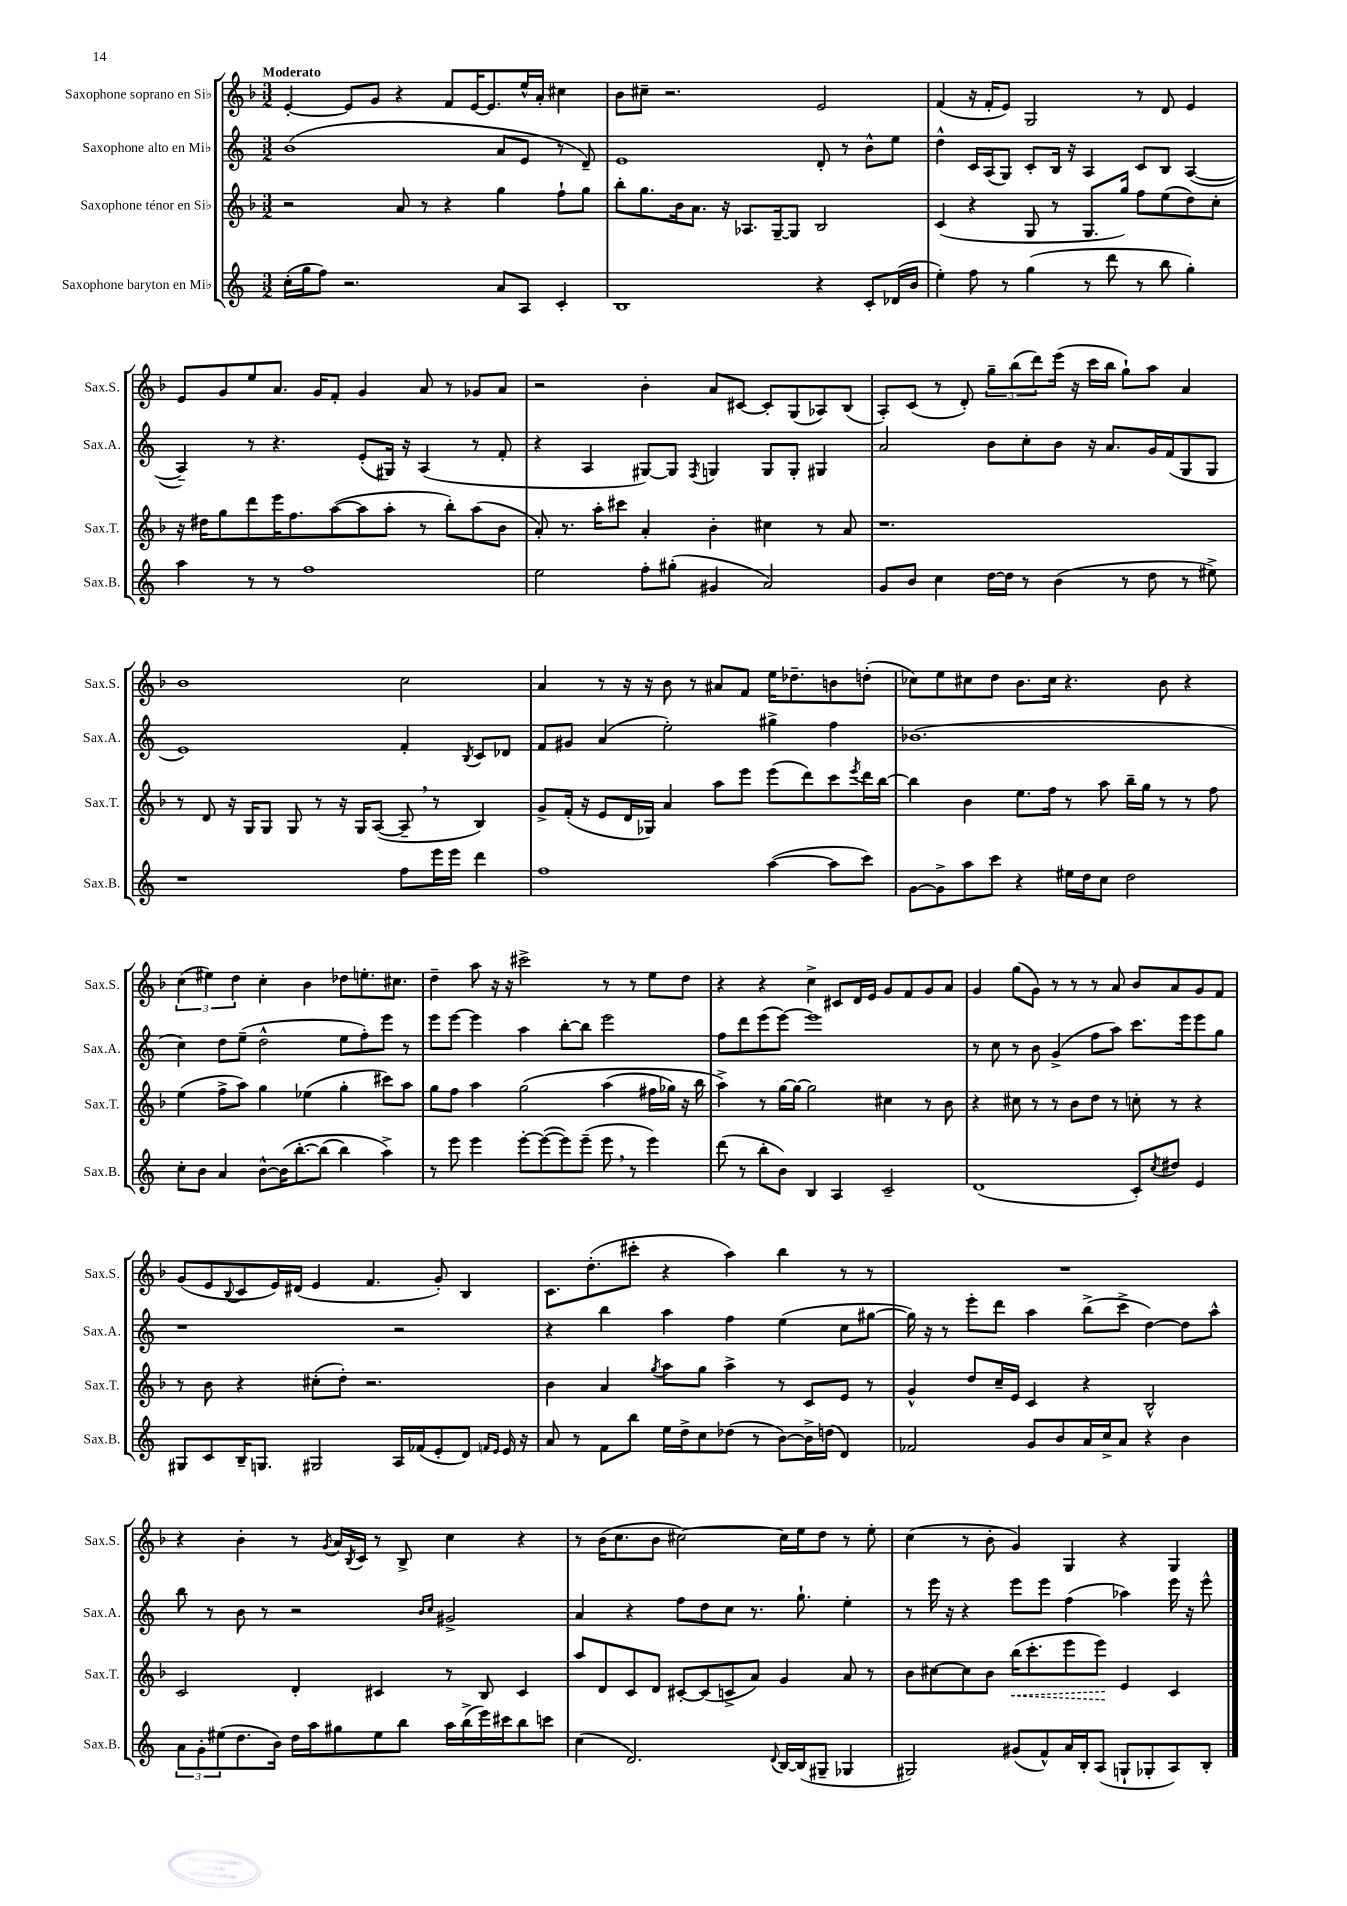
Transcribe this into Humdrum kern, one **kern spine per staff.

**kern	**kern	**dynam	**kern	**kern
*part4	*part3	*part3	*part2	*part1
*staff4	*staff3	*staff3	*staff2	*staff1
*I"Saxophone baryton en Mi♭	*I"Saxophone ténor en Si♭	*	*I"Saxophone alto en Mi♭	*I"Saxophone soprano en Si♭
*I'Sax.B.	*I'Sax.T.	*	*I'Sax.A.	*I'Sax.S.
*clefG2	*clefG2	*	*clefG2	*clefG2
*k[]	*k[b-]	*	*k[]	*k[b-]
*M3/2	*M3/2	*	*M3/2	*M3/2
=1	=1	=1	=1	=1
!	!	!	!	!LO:TX:a:B:t=Moderato
(16cc'\LL	2r	.	(1b	[4e'/
16gg\J	.	.	.	.
8ff\J)	.	.	.	.
2.r	.	.	.	8e/L]
.	.	.	.	8g/J
.	8a/	.	.	4r
.	8r	.	.	.
.	4r	.	.	8f/L
.	.	.	.	[16e/K
.	.	.	.	8.e/]
8a/L	4gg\	.	8a/L	.
8A/J	.	.	8e/J	16ee^^/L
.	.	.	.	16a'/JJ
4c'/	8ff`\L	.	8r	4cc#X\
.	8gg\J	.	8d~/)	.
=2	=2	=2	=2	=2
1B	8bb-'\L	.	1e	8b-\L
.	8.gg\	.	.	8cc#X~\J
.	.	.	.	2.r
.	16b-\k	.	.	.
.	8.a\J	.	.	.
.	16r	.	.	.
.	8.A-X/L	.	.	.
.	[16G~/k	.	.	.
.	8G/J]	.	.	.
4r	2B-/	.	8d'/	2e/
.	.	.	8r	.
8c'/L	.	.	8b^^\L	.
(16d-X/L	.	.	8ee\J	.
16b/JJ	.	.	.	.
=3	=3	=3	=3	=3
4ee'\)	(4c/	.	4dd^^\	(4f/
8ff\	4r	.	16c/LL	16r
.	.	.	(16A/J	16f'/KL
8r	.	.	8G/J)	8e/J)
(4gg\	8G/	.	8c'/L	2G/
.	8r	.	16B/Jk	.
.	.	.	16r	.
8r	8.G/L	.	4A/	.
8ddd\	.	.	.	.
.	16gg/Jk)	.	.	.
8r	8ff\L	.	8c/L	8r
8bb\	(8ee\	.	8B/J	8d/
4gg'\)	8dd\)	.	([4A/	4e/
.	8cc'\J	.	.	.
!!LO:LB:g=z
=4	=4	=4	=4	=4
4aa\	16r	.	4A~/])	8e/L
.	16dd#X\KL	.	.	.
.	8gg\	.	.	8g/
8r	8ddd\	.	8r	8ee/
8r	16eee\K	.	4.r	8.a/J
.	8.ff\	.	.	.
1ff	.	.	.	.
.	.	.	.	16g/KL
.	([8aa\	.	.	8f'/J
.	8aa\]	.	(8e'/L	4g/
.	8aa'\J	.	16G#X/Jk)	.
.	.	.	16r	.
.	8r	.	(4A/	8a/
.	8bb-'\L)	.	.	8r
.	(8aa\	.	8r	8g-X/L
.	8b-\J	.	8f'/	8a/J
=5	=5	=5	=5	=5
2ee\	8a'/)	.	4r	2r
.	8.r	.	.	.
.	.	.	4A/	.
.	16aa'\KL	.	.	.
.	8ccc#X\J	.	.	.
8ff'\L	4a'/	.	[8G#X/L)	4b-'\
(8gg#X'\J	.	.	8G#/J]	.
.	.	.	8qF/	.
4g#X/	4b-'\	.	4Gn/	8a/L
.	.	.	.	[8c#X/J
2a/)	4cc#X\	.	8G/L	8c#'/L]
.	.	.	8G'/J	(8G/
.	8r	.	4G#X/	8A-X/)
.	8a/	.	.	(8B-/J
=6	=6	=6	=6	=6
8g/L	1.r	.	2a/	8A'/L)
8b/J	.	.	.	(8c/J
4cc\	.	.	.	8r
.	.	.	.	8d'/)
[16dd\LL	.	.	8b\L	12gg~\L
16dd\JJ]	.	.	.	.
.	.	.	.	(12bb-\
8r	.	.	8cc'\	.
.	.	.	.	12ddd\)
(4b\	.	.	8b\J	(16eee\Jk
.	.	.	.	16r
.	.	.	16r	16ccc\LL
.	.	.	8.a/L	16bb-\JJ
8r	.	.	.	8gg`\L)
8dd\	.	.	16g/L	8aa\J
.	.	.	(16f/J	.
8r	.	.	8G/	4a/
8ee#X^\)	.	.	8G/J	.
!!LO:LB:g=z
=7	=7	=7	=7	=7
1r	8r	.	1e)	1b-
.	8d/	.	.	.
.	16r	.	.	.
.	16G/KL	.	.	.
.	8G/J	.	.	.
.	8G/	.	.	.
.	8r	.	.	.
.	16r	.	.	.
.	16G/KL	.	.	.
.	([8A/J	.	.	.
8ff\L	8A~,/]	.	4f'/	2cc\
16eee\L	8r	.	.	.
16eee\JJ	.	.	.	.
.	.	.	8qB/	.
4ddd\	4B-/)	.	8c/L	.
.	.	.	8d-X/J	.
=8	=8	=8	=8	=8
1ff	8g^/L	.	8f/L	4a/
.	(16f'/Jk	.	8g#X/J	.
.	16r	.	.	.
.	8e/L	.	(4a/	8r
.	16d/L	.	.	16r
.	16G-X/JJ)	.	.	16r
.	4a/	.	2ee'\)	8b-\
.	.	.	.	8r
.	8aa\L	.	.	8a#X/L
.	8eee\J	.	.	8f/J
([4aa\	(8eee\L	.	4gg#X^\	16ee\KL
.	.	.	.	8.dd-X~\
.	8ddd\)	.	.	.
8aa\L]	8ccc\	.	4ff\	8bn\
.	8qeee/	.	.	.
8ccc\J)	16ddd\L	.	.	(8ddn'\J
.	[16bb-\JJ	.	.	.
=9	=9	=9	=9	=9
[8g\L	4bb-\]	.	(1.b-X	8cc-X\L)
8g^\]	.	.	.	8ee\
8aa\	4b-\	.	.	8cc#X\
8ccc\J	.	.	.	8dd\J
4r	8.ee\L	.	.	8.b-\L
.	16ff\Jk	.	.	16cc#\Jk
16ee#X\LL	8r	.	.	4.r
16dd\J	.	.	.	.
8cc\J	8aa\	.	.	.
2dd\	16bb-~\LL	.	.	.
.	16gg\JJ	.	.	.
.	8r	.	.	8b-\
.	8r	.	.	4r
.	8ff\	.	.	.
!!LO:LB:g=z
=10	=10	=10	=10	=10
8cc'\L	(4ee\	.	4cc\)	(6cc\
8b\J	.	.	.	.
.	.	.	.	6ee#X\)
4a/	8ff^\L	.	8dd\L	.
.	.	.	.	6dd\
.	8aa\J)	.	(8ee~\J	.
[8b^^\L	4gg\	.	2dd^^\	4cc'\
(16b\K]	.	.	.	.
[8.bb'\	.	.	.	.
.	(4ee-X\	.	.	4b-\
(8bb\J]	.	.	.	.
4bb\)	4gg'\	.	8ee\L	8dd-X\L
.	.	.	8ff'\)	8.een'\
4aa^\)	8ccc#X\L)	.	8eee\J	.
.	.	.	.	8.cc#X\J
.	8aa\J	.	8r	.
=11	=11	=11	=11	=11
8r	8gg\L	.	8eee\L	4dd~\
8eee\	8ff\J	.	[8eee\J	.
4eee\	4aa\	.	4eee\]	8aa\
.	.	.	.	16r
.	.	.	.	16r
[8eee'\L	(2gg\	.	4aa\	2ccc#X^\
(8eee\_	.	.	.	.
8eee\])	.	.	[8bb'\L	.
(8eee~\J	.	.	8bb\J]	.
8eee,\	(4aa\	.	2eee\	8r
8r	.	.	.	8r
4eee\)	16ff#X\LL	.	.	8ee\L
.	16gg-X\JJ)	.	.	.
.	16r	.	.	8dd\J
.	16bb-\	.	.	.
=12	=12	=12	=12	=12
(8ddd\	4aa^\)	.	8ff\L	4r
8r	.	.	8ddd\	.
8bb'\L	8r	.	(8eee\	4r
8b\J)	[16gg\LL	.	[8eee\J)	.
.	16gg\JJ_	.	.	.
4B/	2gg\]	.	1eee]	4cc^\
4A/	.	.	.	8c#X/L
.	.	.	.	16d/L
.	.	.	.	16e/JJ
2c~/	4cc#X\	.	.	8g/L
.	.	.	.	8f/
.	8r	.	.	8g/
.	8b-\	.	.	8a/J
=13	=13	=13	=13	=13
(1d	4r	.	8r	4g/
.	.	.	8cc\	.
.	8cc#X\	.	8r	(8gg\L
.	8r	.	8b\	8g\J)
.	8r	.	(4g^/	8r
.	8b-\L	.	.	8r
.	8dd\J	.	8ff\L	8r
.	8r	.	8aa\J)	8a/
8c'/L)	8ccn'\	.	8.ccc\L	8b-/L
8qcc/	.	.	.	.
8dd#X/J	8r	.	.	8a/
.	.	.	16eee\k	.
4e/	4r	.	8eee\	8g/
.	.	.	8gg\J	8f/J
!!LO:LB:g=z
=14	=14	=14	=14	=14
8G#X/L	8r	.	1r	(8g/L
8c/	8b-\	.	.	8e/
.	.	.	.	8qqB-/
16B~/K	4r	.	.	8c/
8.Gn/J	.	.	.	.
.	.	.	.	16e/L)
.	.	.	.	(16d#X/JJ
2G#X/	(8cc#X'\L	.	.	4e/
.	8dd'\J)	.	.	.
.	2.r	.	.	4.f/
16A/LL	.	.	2r	.
(16f-X/J	.	.	.	.
8e'/	.	.	.	8g'/)
8d/J)	.	.	.	4B-/
16qqfn/LL	.	.	.	.
16qqe/JJ	.	.	.	.
16e/	.	.	.	.
16r	.	.	.	.
=15	=15	=15	=15	=15
8a/	4b-\	.	4r	8.c\L
8r	.	.	.	.
.	.	.	.	(8.dd'\
8f\L	4a/	.	4bb\	.
8bb\J	.	.	.	8ccc#X'\J
.	8qgg/	.	.	.
16ee\LL	8aa\L	.	4aa\	4r
16dd^\J	.	.	.	.
8cc\	8gg\J	.	.	.
(8dd-X\J	4aa^\	.	4ff\	4aa\)
8r	.	.	.	.
[8b\L)	8r	.	(4ee\	4bb-\
16b^\L]	8c/L	.	.	.
(16ddn\JJ	.	.	.	.
4d/)	8e/J	.	8cc\L	8r
.	8r	.	[8gg#X\J	8r
=16	=16	=16	=16	=16
2f-X/	4g^^/	.	16gg#\])	1.r
.	.	.	16r	.
.	.	.	8r	.
.	8dd/L	.	8eee'\L	.
.	16cc~/L	.	8ddd\J	.
.	16e/JJ	.	.	.
8g/L	4c/	.	4aa\	.
8b/	.	.	.	.
16a/L	4r	.	(8bb^\L	.
16cc^/J	.	.	.	.
8a/J	.	.	8ccc^\J	.
4r	2B-^^/	.	[4dd\)	.
4b\	.	.	8dd\L]	.
.	.	.	8aa^^\J	.
!!LO:LB:g=z
=17	=17	=17	=17	=17
12a\L	2c/	.	8bb\	4r
12g'\	.	.	.	.
.	.	.	8r	.
(12ee#X\	.	.	.	.
8.dd\	.	.	8b\	4b-'\
.	.	.	8r	.
16b\Jk)	.	.	.	.
16dd\LL	4d'/	.	2r	8r
16aa\J	.	.	.	.
.	.	.	.	8qg/
8gg#X\	.	.	.	16a/LL
.	.	.	.	8qB-/
.	.	.	.	16c/JJ
8ee#\	4c#X/	.	.	8r
8bb\J	.	.	.	8B-^/
.	.	.	16qqb/LL	.
.	.	.	16qqcc/JJ	.
16aa\LL	8r	.	2g#X^/	4cc\
(16bb^\	.	.	.	.
16eee\)	8B-/	.	.	.
16ccc#X\J	.	.	.	.
8bb\	4c#/	.	.	4r
8cccn\J	.	.	.	.
=18	=18	=18	=18	=18
(4cc\	8aa/L	.	4a/	8r
.	8d/	.	.	(16b-\KL
.	.	.	.	8.cc\
2.d/)	8c/	.	4r	.
.	8d/J	.	.	8b-\J
.	[8c#X'/L	.	8ff\L	[2cc#X\)
.	(8c#/]	.	8dd\	.
.	8cn^/	.	8cc\J	.
.	8a/J)	.	8.r	.
8qqd/	.	.	.	.
[16B/LL	4g/	.	.	16cc#\LL]
(16B/J]	.	.	8.gg`\	16ee\J
8G#X~/J	.	.	.	8dd\J
4G-X/	8a/	.	4ee'\	8r
.	8r	.	.	8ee'\
=19	=19	=19	=19	=19
2G#X/)	8b-\L	.	8r	(4cc\
.	[8cc#X\	.	16eee\	.
.	.	.	16r	.
.	8cc#\]	.	4r	8r
.	8b-\J	.	.	8b-'\
!	!	!LO:HP:b	!	!
(8g#X/L	(16bb-\KL	<	8eee\L	4g/)
.	8.ccc'\	.	.	.
8f^^/)	.	.	8eee\J	.
16a/L	8eee\	.	(4ff\	4G/
16B'/J	.	.	.	.
(8A/J	8eee\J)	.	.	.
8Gn`/L	4e/	[	4aa-X\)	4r
8G-X'/	.	.	.	.
8A/)	4c/	.	16eee\	4G/
.	.	.	16r	.
8B'/J	.	.	8eee^^\	.
==	==	==	==	==
*-	*-	*-	*-	*-
